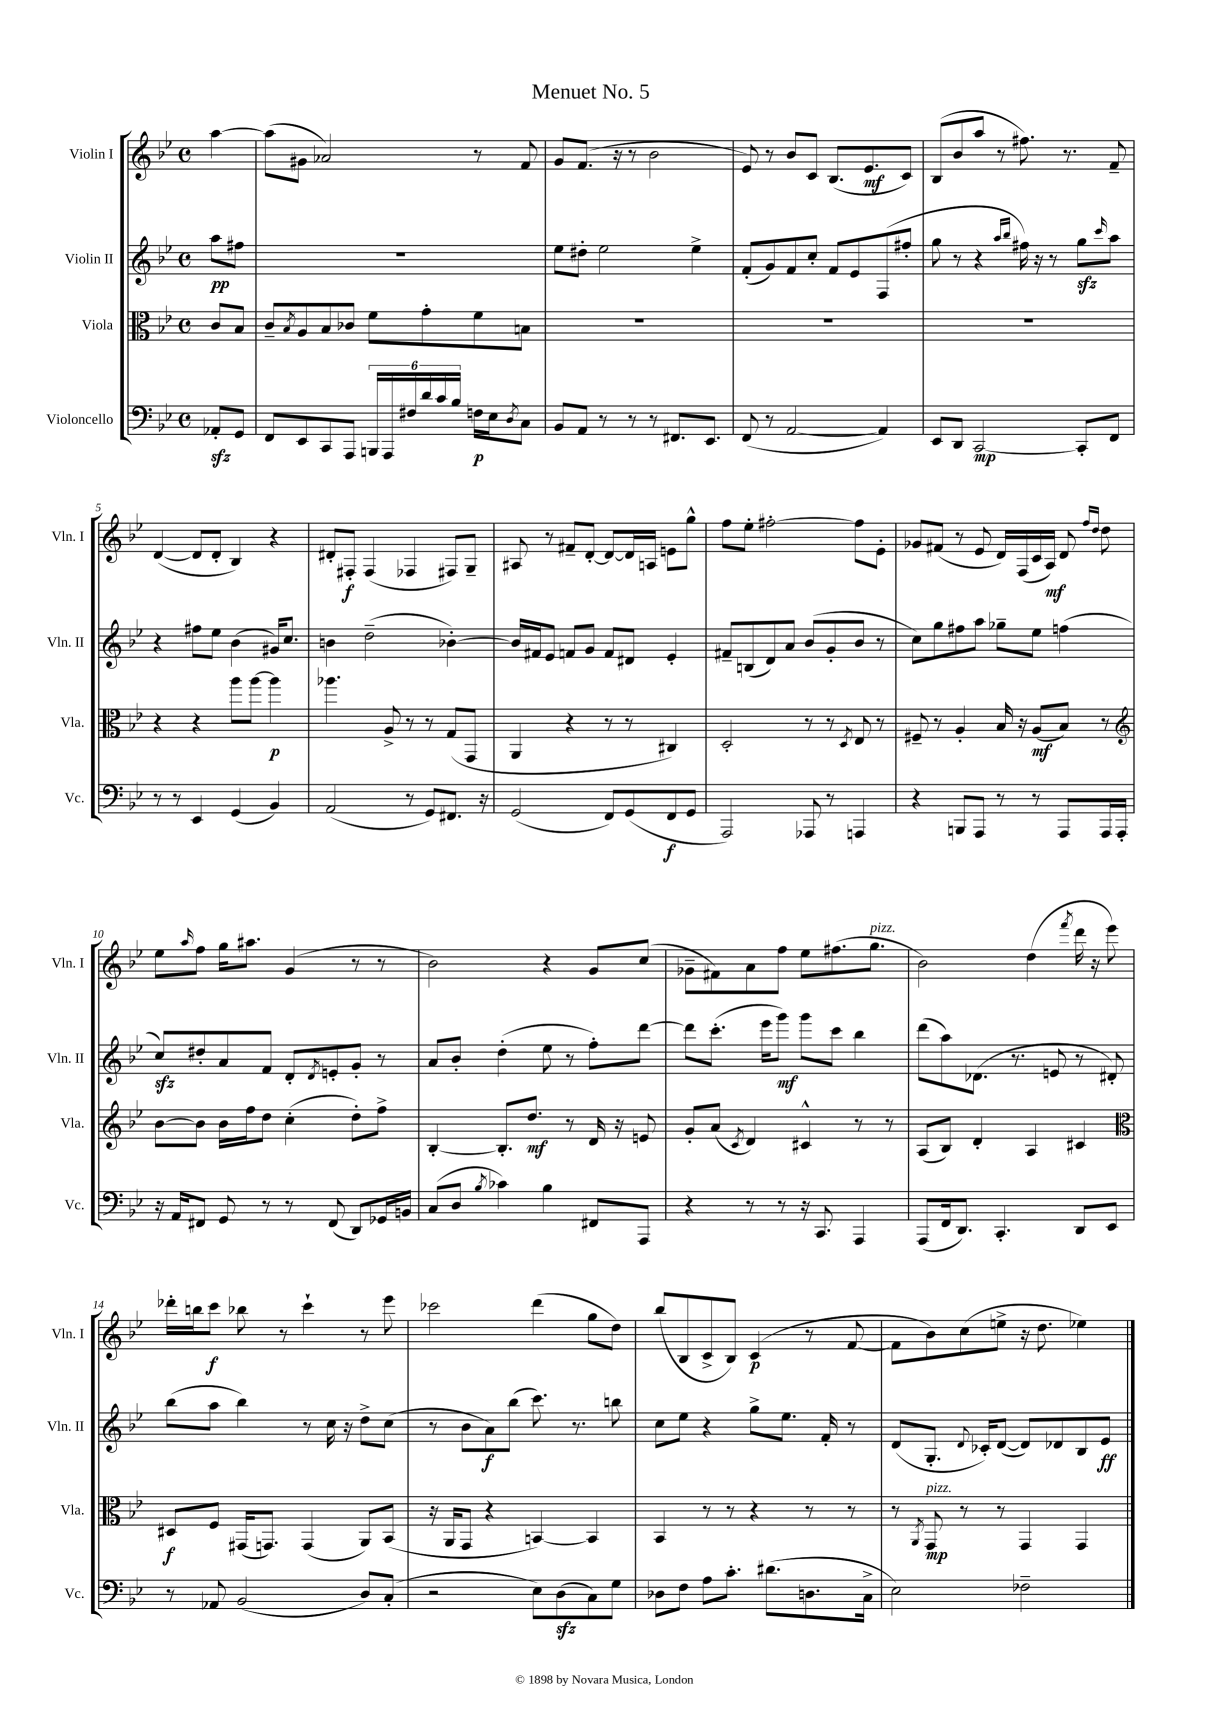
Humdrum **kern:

**kern	**dynam	**kern	**dynam	**kern	**dynam	**kern	**dynam
*part4	*part4	*part3	*part3	*part2	*part2	*part1	*part1
*staff4	*staff4	*staff3	*staff3	*staff2	*staff2	*staff1	*staff1
*I"Violoncello	*	*I"Viola	*	*I"Violin II	*	*I"Violin I	*
*I'Vc.	*	*I'Vla.	*	*I'Vln. II	*	*I'Vln. I	*
*clefF4	*	*clefC3	*	*clefG2	*	*clefG2	*
*k[b-e-]	*	*k[b-e-]	*	*k[b-e-]	*	*k[b-e-]	*
*M4/4	*	*M4/4	*	*M4/4	*	*M4/4	*
*met(c)	*	*met(c)	*	*met(c)	*	*met(c)	*
=	=	=	=	=	=	=	=
8AA-Xzz'/L	.	8c/L	.	8aa\L	pp	[4aa\	.
8GG/J	.	8B-/J	.	8ff#X\J	.	.	.
=1	=1	=1	=1	=1	=1	=1	=1
8FF/L	.	8c~/L	.	1r	.	(8aa\L]	.
.	.	8qB-/	.	.	.	.	.
8EE-/	.	8A/	.	.	.	8g#X\J	.
8CC/	.	8B-/	.	.	.	2a-X/)	.
8AAA/J	.	8c-X/J	.	.	.	.	.
24BBBn/LL	.	8f\L	.	.	.	.	.
24AAA/	.	.	.	.	.	.	.
24F#X/	.	.	.	.	.	.	.
24d/	.	8g'\	.	.	.	.	.
24c/	.	.	.	.	.	.	.
24B-/JJ	.	.	.	.	.	.	.
16Fn\LL	p	8f\	.	.	.	8r	.
16E-\J	.	.	.	.	.	.	.
8qD/	.	.	.	.	.	.	.
8C\J	.	8Bn\J	.	.	.	8f/	.
=2	=2	=2	=2	=2	=2	=2	=2
8BB-/L	.	1r	.	8ee-\L	.	8g/L	.
8AA/J	.	.	.	8dd#X'\J	.	(8.f/J	.
8r	.	.	.	2ee-\	.	.	.
.	.	.	.	.	.	16r	.
8r	.	.	.	.	.	8r	.
8r	.	.	.	.	.	2b-\	.
8.FF#X/L	.	.	.	.	.	.	.
.	.	.	.	4ee-^\	.	.	.
8.EE-/J	.	.	.	.	.	.	.
=3	=3	=3	=3	=3	=3	=3	=3
(8FF/	.	1r	.	(8f'/L	.	8e-/)	.
8r	.	.	.	8g/)	.	8r	.
[2AA/	.	.	.	8f/	.	8b-/L	.
.	.	.	.	8cc'/J	.	8c/J	.
.	.	.	.	8f/L	.	(8.B-/L	.
.	.	.	.	8e-/	.	.	.
.	.	.	.	.	.	8.e-/	mf
4AA/])	.	.	.	(8F/	.	.	.
.	.	.	.	8ff#X'/J	.	8c/J)	.
=4	=4	=4	=4	=4	=4	=4	=4
8EE-/L	.	1r	.	8gg\	.	(8B-/L	.
8DD/J	.	.	.	8r	.	8b-/	.
[2CC/	mp	.	.	4r	.	8aa/J	.
.	.	.	.	.	.	8r	.
.	.	.	.	16qqaa/LL	.	.	.
.	.	.	.	16qqbb-/JJ	.	.	.
.	.	.	.	16ff#X\)	.	8.ff#X\)	.
.	.	.	.	16r	.	.	.
.	.	.	.	8r	.	.	.
.	.	.	.	.	.	8.r	.
8CC'/L]	.	.	.	8ggzz\L	.	.	.
.	.	.	.	16qqccc/	.	.	.
8FF/J	.	.	.	8aa\J	.	8f~/	.
!!LO:LB:g=z
=5	=5	=5	=5	=5	=5	=5	=5
8r	.	4r	.	4r	.	([4d/	.
8r	.	.	.	.	.	.	.
4EE-/	.	4r	.	8ff#X\L	.	8d/L]	.
.	.	.	.	8ee-\J	.	8d'/J	.
(4GG/	.	8aa\L	.	(4b-\	.	4B-/)	.
.	.	[8aa\J	.	.	.	.	.
4BB-/)	.	4aa\]	p	16g#X/KL)	.	4r	.
.	.	.	.	8.cc/J	.	.	.
=6	=6	=6	=6	=6	=6	=6	=6
(2AA/	.	4.aa-X\	.	4bn\	.	8d#X'/L	.
.	.	.	.	.	.	8F#X'/J	f
.	.	.	.	(2dd~\	.	(4F#/	.
.	.	8A^/	.	.	.	.	.
8r	.	8r	.	.	.	4F-X/	.
8GG/L)	.	8r	.	.	.	.	.
8.FF#X/J	.	(8G/L	.	[4b-X'\)	.	8F#X/L)	.
.	.	8GG/J	.	.	.	8G~/J	.
16r	.	.	.	.	.	.	.
=7	=7	=7	=7	=7	=7	=7	=7
(2GG/	.	4AA/	.	16b-/LL]	.	8A#X/	.
.	.	.	.	16f#X/J	.	.	.
.	.	.	.	8e-/J	.	8r	.
.	.	4r	.	8fn/L	.	8f#X~/L	.
.	.	.	.	8g/J	.	[8d'/J	.
8FF/L)	.	8r	.	8f/L	.	8d/L_	.
(8GG/	.	8r	.	8d#X/J	.	16d/L]	.
.	.	.	.	.	.	16An/JJ	.
8FF/	f	4C#X/)	.	4e-'/	.	8en\L	.
8GG/J	.	.	.	.	.	8gg^^\J	.
=8	=8	=8	=8	=8	=8	=8	=8
2AAA/)	.	2D'/	.	8f#X~/L	.	8ff\L	.
.	.	.	.	(8Bn/	.	8ee-'\J	.
.	.	.	.	8d/)	.	[2ff#X'\	.
.	.	.	.	8a/J	.	.	.
8AAA-X/	.	8r	.	(8b-/L	.	.	.
8r	.	8r	.	8g'/	.	.	.
.	.	8qD/	.	.	.	.	.
4AAAn/	.	8E-/	.	8b-/J	.	8ff#\L]	.
.	.	8r	.	8r	.	8e-'\J	.
=9	=9	=9	=9	=9	=9	=9	=9
4r	.	8F#X~/	.	8cc\L)	.	8g-X/L	.
.	.	8r	.	8gg\	.	(8f#X/J	.
8BBBn/L	.	4A'/	.	8ff#X\	.	8r	.
8AAA/J	.	.	.	8aa\J	.	8e-/	.
8r	.	16B-/	.	8gg-X~\L	.	16d/LL)	.
.	.	16r	.	.	.	(16F/	.
8r	.	(8A/L	mf	8ee-\J	.	16c/	.
.	.	.	.	.	.	16A/JJ)	mf
8AAA/L	.	8B-/J)	.	(4ffn\	.	8d/	.
.	.	.	.	.	.	16qqff/LL	.
.	.	.	.	.	.	16qqdd/JJ	.
16AAA/L	.	8r	.	.	.	8dd\	.
16AAA'/JJ	.	.	.	.	.	.	.
!!LO:LB:g=z
=10	=10	=10	=10	=10	=10	=10	=10
*	*	*clefG2	*	*	*	*	*
16r	.	[8b-\L	.	8cczz/L)	.	8ee-\L	.
16AA/KL	.	.	.	.	.	.	.
.	.	.	.	.	.	16qqaa/	.
8FF#X/J	.	8b-\J]	.	8dd#X'/	.	8ff\J	.
8GG/	.	16b-\LL	.	8a/	.	16gg\KL	.
.	.	16ff\J	.	.	.	8.aa#X\J	.
8r	.	8dd\J	.	8f/J	.	.	.
8r	.	(4cc'\	.	8d'/L	.	(4g/	.
.	.	.	.	8qd/	.	.	.
(8FF#/	.	.	.	8en'/	.	.	.
8DD/L)	.	8dd'\L)	.	8g'/J	.	8r	.
16GG-X/L	.	8ff^\J	.	8r	.	8r	.
16BBn/JJ	.	.	.	.	.	.	.
=11	=11	=11	=11	=11	=11	=11	=11
(8C/L	.	[4B-'/	.	8a/L	.	2b-\)	.
8D/J	.	.	.	8b-'/J	.	.	.
8qB-/	.	.	.	.	.	.	.
4c-X\)	.	8.B-'/L]	.	(4dd'\	.	.	.
.	.	8.dd/J	mf	.	.	.	.
4B-\	.	.	.	8ee-\	.	4r	.
.	.	8r	.	8r	.	.	.
8FF#X/L	.	16d/	.	8ff'\L)	.	8g/L	.
.	.	16r	.	.	.	.	.
8AAA/J	.	8en/	.	[8ddd\J	.	(8cc/J	.
=12	=12	=12	=12	=12	=12	=12	=12
4r	.	8g'/L	.	8ddd\L]	.	8g-X~\L	.
.	.	(8a/J	.	(8.ccc'\J	.	8f#X\)	.
.	.	8qc/	.	.	.	.	.
8r	.	4d/)	.	.	.	8a\	.
.	.	.	.	16eee-\KL	.	.	.
8r	.	.	.	8ggg\J)	mf	8ff\J	.
16r	.	4c#X^^/	.	8ggg\L	.	8ee-\L	.
8.CC/	.	.	.	.	.	.	.
.	.	.	.	8ccc\J	.	(8.ff#X\	.
4AAA/	.	8r	.	4bb-\	.	.	.
!	!	!	!	!	!	!LO:TX:a:i:t=pizz.	!
.	.	.	.	.	.	8.gg\J	.
.	.	8r	.	.	.	.	.
=13	=13	=13	=13	=13	=13	=13	=13
(8AAA/L	.	(8A/L	.	(8ddd\L	.	2b-\)	.
16FF/k	.	8B-/J)	.	8aa\)	.	.	.
8.DD/J)	.	.	.	.	.	.	.
.	.	4d'/	.	(8.d-X\J	.	.	.
4.CC'/	.	.	.	.	.	.	.
.	.	.	.	8.r	.	.	.
.	.	4A/	.	.	.	(4dd\	.
.	.	.	.	8en/	.	.	.
.	.	.	.	.	.	8qfff/	.
8DD/L	.	4c#X/	.	8r	.	16ddd\	.
.	.	.	.	.	.	16r	.
8EE-/J	.	.	.	8d#X'/)	.	8eee-\)	.
!!LO:LB:g=z
=14	=14	=14	=14	=14	=14	=14	=14
*	*	*clefC3	*	*	*	*	*
8r	.	8D#X/L	f	(8bb-\L	.	16ddd-X'\LL	.
.	.	.	.	.	.	16bbn\J	.
8AA-X/	.	8F/J	.	8aa\J	.	8ccc\J	f
(2BB-/	.	(16GG#X/KL	.	4bb-\)	.	8bb-X\	.
.	.	8.GGn/J)	.	.	.	.	.
.	.	.	.	.	.	8r	.
.	.	(4GG/	.	8r	.	4ccc`\	.
.	.	.	.	16cc\	.	.	.
.	.	.	.	16r	.	.	.
8D/L)	.	8AA/L)	.	8dd^\L	.	8r	.
(8C'/J	.	(8BB-/J	.	(8cc\J	.	8eee-\	.
=15	=15	=15	=15	=15	=15	=15	=15
2r	.	16r	.	8r	.	2ccc-X\	.
.	.	16AA/KL	.	.	.	.	.
.	.	8GG/J	.	8b-\L	.	.	.
.	.	4r	.	8a\)	f	.	.
.	.	.	.	(8bb-\J	.	.	.
8E-\L)	.	[4BBn/)	.	8.ccc\)	.	(4ddd\	.
(8Dzz\	.	.	.	.	.	.	.
.	.	.	.	8.r	.	.	.
8C\)	.	4BB/]	.	.	.	8gg\L	.
8G\J	.	.	.	8bbn\	.	8dd\J)	.
=16	=16	=16	=16	=16	=16	=16	=16
8D-X\L	.	4BB-/	.	8cc\L	.	(8bb-/L	.
8F\J	.	.	.	8ee-\J	.	8B-/	.
8A\L	.	8r	.	4r	.	8c^/	.
8.c'\J	.	8r	.	.	.	8B-/J)	.
.	.	4r	.	8gg^\L	.	(4c/	p
(8.d#X\L	.	.	.	.	.	.	.
.	.	.	.	8.ee-\J	.	.	.
8.Dn\	.	8r	.	.	.	8r	.
.	.	.	.	16f'/	.	.	.
.	.	8r	.	8r	.	[8f/	.
16C^\Jk	.	.	.	.	.	.	.
=17	=17	=17	=17	=17	=17	=17	=17
2E-\)	.	8r	.	(8d/L	.	8f\L]	.
.	.	8qAA/	.	.	.	.	.
!	!	!LO:TX:a:i:t=pizz.	!	!	!	!	!
.	.	8GG/	mp	8.G'/J	.	8b-\)	.
.	.	8r	.	.	.	(8cc\	.
.	.	.	.	8qqd/	.	.	.
.	.	.	.	16c-X'/KL)	.	.	.
.	.	8r	.	([8d/J	.	8een^\J	.
2F-X~\	.	4GG/	.	8d/L])	.	16r	.
.	.	.	.	.	.	8.dd\	.
.	.	.	.	8d-X/	.	.	.
.	.	4GG/	.	8B-/	.	4ee-X\)	.
.	.	.	.	8e-/J	ff	.	.
==	==	==	==	==	==	==	==
*-	*-	*-	*-	*-	*-	*-	*-
